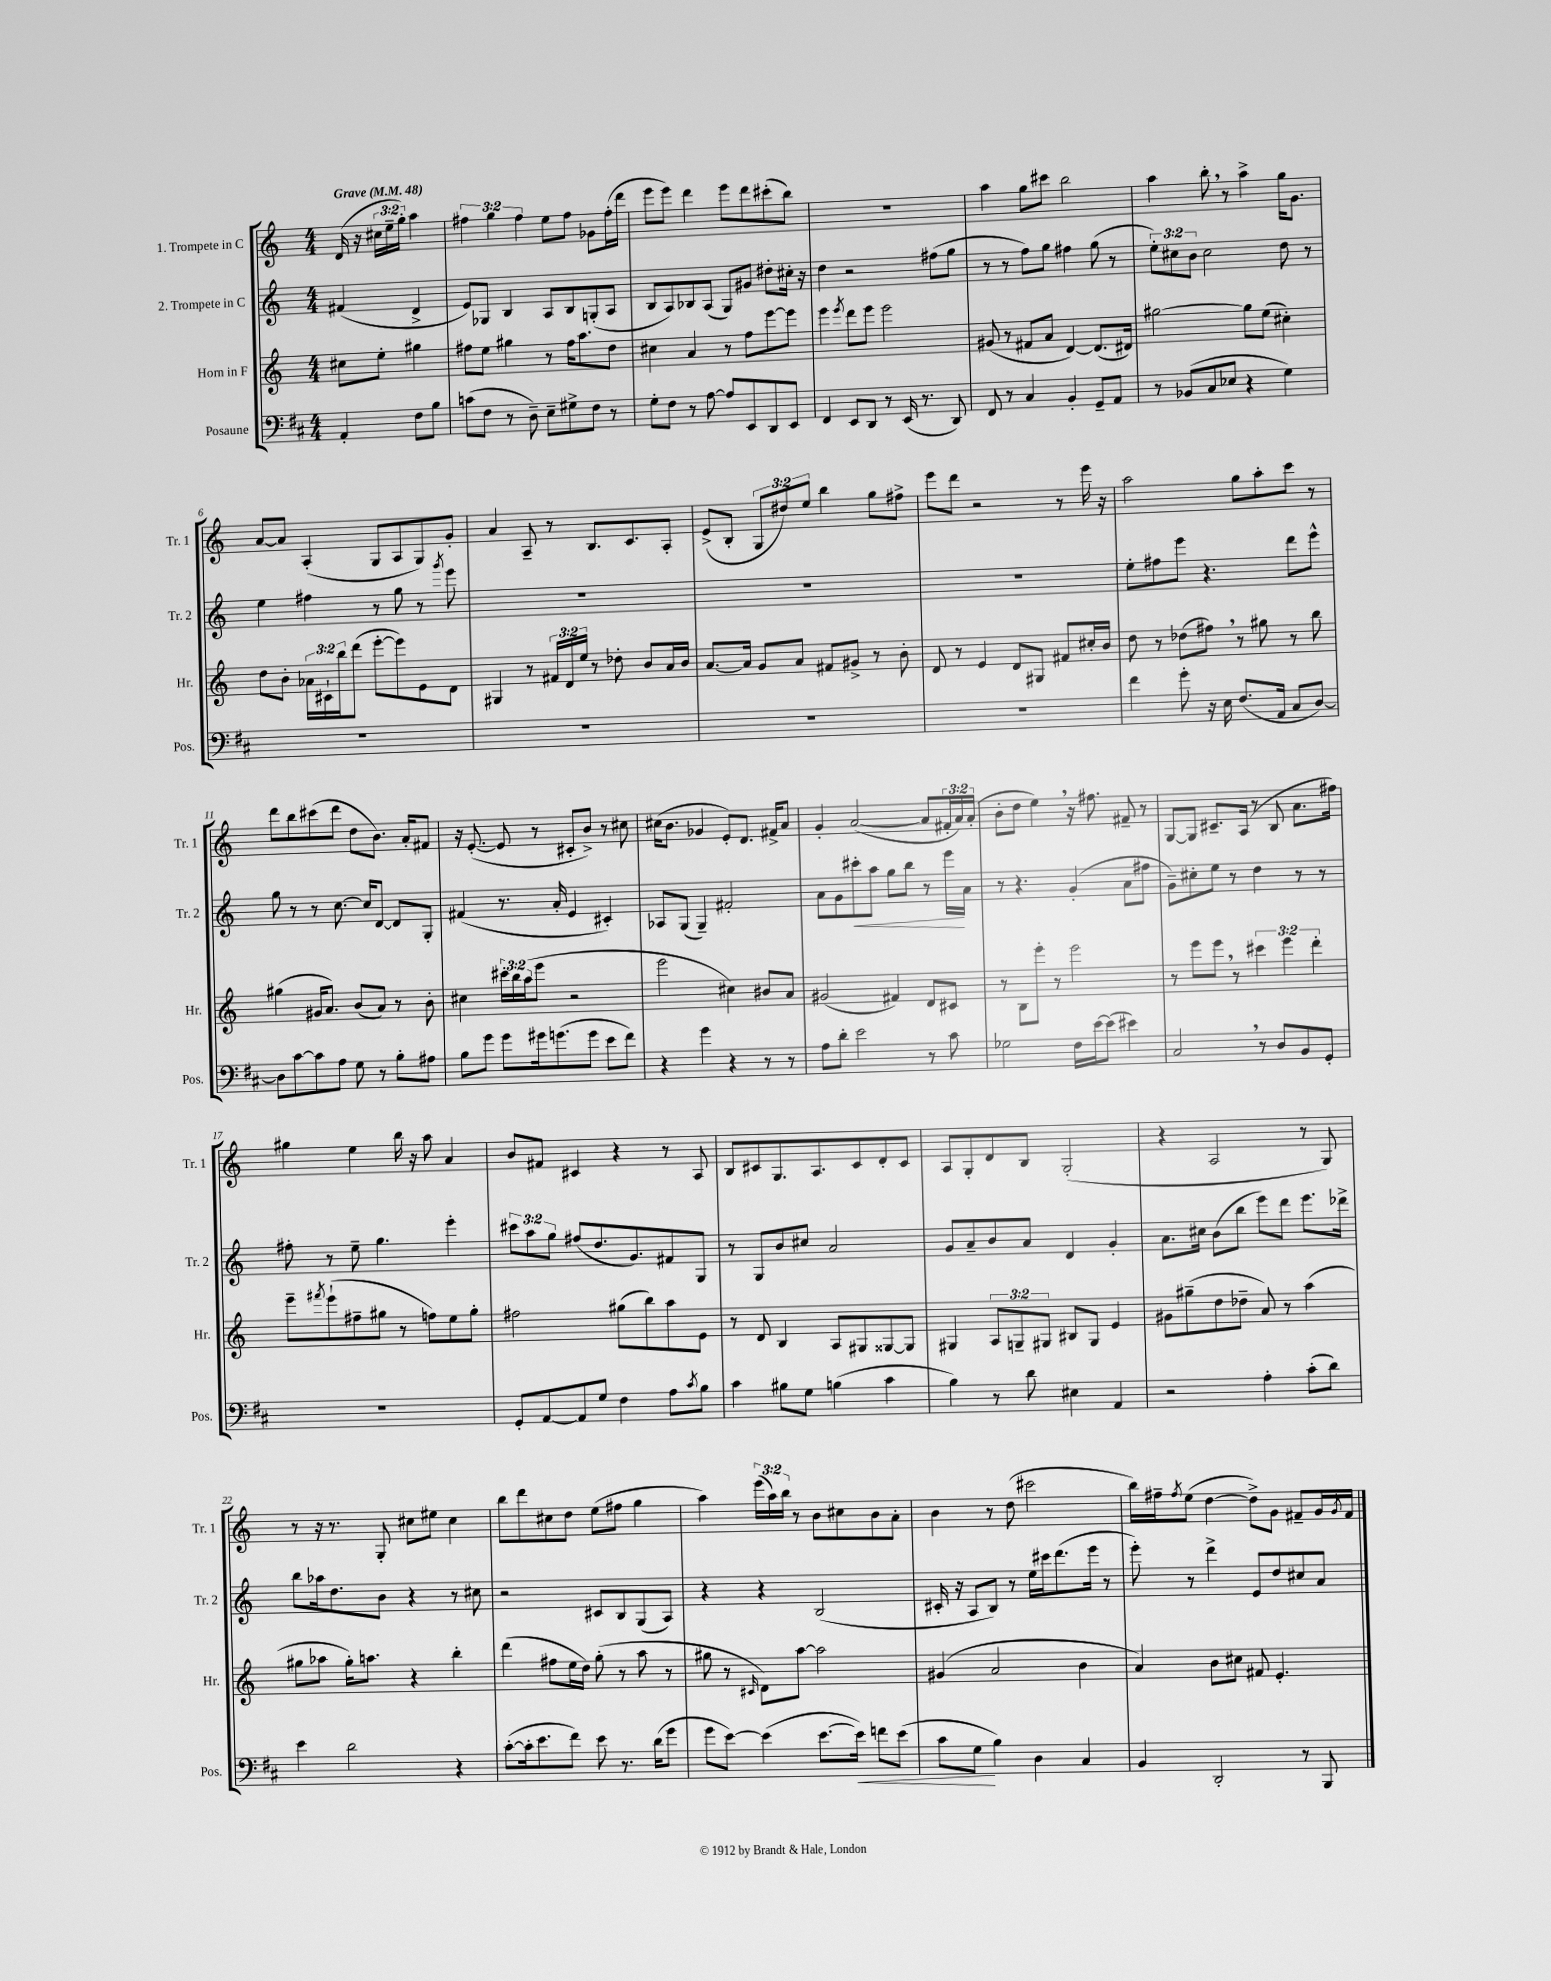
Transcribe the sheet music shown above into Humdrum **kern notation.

**kern	**dynam	**kern	**kern	**dynam	**kern
*part4	*part4	*part3	*part2	*part2	*part1
*staff4	*staff4	*staff3	*staff2	*staff2	*staff1
*I"Posaune	*	*I"Horn in F	*I"2. Trompete in C	*	*I"1. Trompete in C
*I'Pos.	*	*I'Hr.	*I'Tr. 2	*	*I'Tr. 1
*clefF4	*	*clefG2	*clefG2	*	*clefG2
*k[f#c#]	*	*k[]	*k[]	*	*k[]
*M4/4	*	*M4/4	*M4/4	*	*M4/4
*MM48	*	*MM48	*MM48	*	*MM48
=	=	=	=	=	=
!	!	!	!	!	!LO:TX:a:B:t=Grave
4AA'/	.	8cc#X\L	(4f#X/	.	(16d/
.	.	.	.	.	16r
.	.	8ee'\J	.	.	24cc#X\LL
.	.	.	.	.	24ee~\
.	.	.	.	.	24gg'\JJ)
8F#\L	.	4gg#X\	4d^/	.	4aa\
8B\J	.	.	.	.	.
=1	=1	=1	=1	=1	=1
(8cn\L	.	8ff#X\L	8e/L)	.	6ff#X\
8F#\J	.	8ee\J	8G-X/J	.	.
.	.	.	.	.	6gg\
8r	.	4gg#X\	4B/	.	.
.	.	.	.	.	6ff#\
8D~\)	.	.	.	.	.
8E~\L	.	8r	8A/L	.	8ee\L
8G#X^\	.	16ff#\KL	8B/	.	8ff#\J
.	.	8.aa\	.	.	.
8F#\J	.	.	(8Gn'/	.	8g-X\L
8r	.	8dd\J	8A/J	.	(16ff#'\L
.	.	.	.	.	16ddd\JJ
=2	=2	=2	=2	=2	=2
8G'\L	.	4cc#X\	8B/L	.	8eee\L
8F#\J	.	.	8A/)	.	8eee\J)
8r	.	4a/	8B-X/	.	4ddd\
[8A\	.	.	(8A/J	.	.
8A/L]	.	8r	8G/L)	.	8eee\L
8EE/	.	8ff\L	8g#X/J	.	8ddd\
8DD/	.	[8eee\	8dd#X'\L	.	(8ccc#X'\
8EE/J	.	8eee\J]	16cc#X'\Jk	.	8bb\J)
.	.	.	16r	.	.
=3	=3	=3	=3	=3	=3
4FF#/	.	4eee\	4dd\	.	1r
.	.	8qeee/	.	.	.
8EE/L	.	8ddd\L	2r	.	.
8DD/J	.	8eee\J	.	.	.
8r	.	2eee\	.	.	.
(16EE/	.	.	.	.	.
8.r	.	.	.	.	.
.	.	.	(8ff#X\L	.	.
8DD/)	.	.	8gg\J	.	.
=4	=4	=4	=4	=4	=4
8FF#/	.	(8g#X/	8r	.	4aa\
8r	.	8r	8r	.	.
4C#/	.	8f#X/L	8ff\L)	.	8gg\L
.	.	8a/J	8gg\J	.	8ccc#X\J
4BB'/	.	[4d/)	4ff#X\	.	2bb\
8GG~/L	.	(8.d/L]	(8gg\	.	.
8AA/J	.	.	8r	.	.
.	.	16d#X/Jk)	.	.	.
=5	=5	=5	=5	=5	=5
8r	.	[2gg#X\	12ee'\L)	.	4aa\
.	.	.	12cc#X\	.	.
(8BB-X/L	.	.	.	.	.
.	.	.	12b\J	.	.
8C#/	.	.	2cc#\	.	8bb',\
8E-X/J	.	.	.	.	8r
4r	.	8gg#\L]	.	.	4aa^\
.	.	(8ee\J	.	.	.
4G\)	.	4cc#X'\)	8dd\	.	16gg\KL
.	.	.	.	.	8.g\J
.	.	.	8r	.	.
!!LO:LB:g=z
=6	=6	=6	=6	=6	=6
1r	.	8dd\L	4ee\	.	[8a/L
.	.	8b'\J	.	.	8a/J]
.	.	24a-X\LL	4ff#X\	.	(4A'/
.	.	24c#X`\	.	.	.
.	.	24bb\J	.	.	.
.	.	(8ddd\J	.	.	.
.	.	[8eee'\L	8r	.	8G/L
.	.	8eee\])	8gg\	.	8A/
.	.	8e\	8r	.	8G/)
.	.	.	8qggg/	.	.
.	.	8d\J	8eee\	.	8g'/J
=7	=7	=7	=7	=7	=7
1r	.	4G#X/	1r	.	4a/
.	.	8r	.	.	8A~/
.	.	24f#X/LL	.	.	8r
.	.	24d/	.	.	.
.	.	24ee/JJ	.	.	.
.	.	8r	.	.	8.B/L
.	.	8dd-X'\	.	.	.
.	.	.	.	.	8.c/
.	.	8b/L	.	.	.
.	.	16a/L	.	.	8A'/J
.	.	16b/JJ	.	.	.
=8	=8	=8	=8	=8	=8
1r	.	[8.a/L	1r	.	(8e^/L
.	.	.	.	.	8B'/J
.	.	16a/Jk]	.	.	.
.	.	8g/L	.	.	12G/L
.	.	.	.	.	12dd#X/)
.	.	8a/J	.	.	.
.	.	.	.	.	12ee/J
.	.	8f#X/L	.	.	4bb\
.	.	8g#X^/J	.	.	.
.	.	8r	.	.	8gg\L
.	.	8b'\	.	.	8ff#X^\J
=9	=9	=9	=9	=9	=9
1r	.	8d/	1r	.	8eee\L
.	.	8r	.	.	8ddd\J
.	.	4e/	.	.	2r
.	.	8d/L	.	.	.
.	.	8G#X/J	.	.	.
.	.	8f#X/L	.	.	8r
.	.	16cc#X'/L	.	.	16eee\
.	.	16b/JJ	.	.	16r
=10	=10	=10	=10	=10	=10
4f#\	.	8dd\	8ee'\L	.	2aa\
.	.	8r	8ff#X\	.	.
8g'\	.	(8dd-X\L	8eee\J	.	.
16r	.	8ff#X,\J)	4.r	.	.
16E\	.	.	.	.	.
(8.F#/L	.	8r	.	.	8gg\L
.	.	8gg#X\	.	.	8aa'\
16AA/Jk	.	.	.	.	.
8C#/L	.	8r	8ddd\L	.	8ccc\J
[8D/J)	.	8bb\	8eee^^\J	.	8r
!!LO:LB:g=z
=11	=11	=11	=11	=11	=11
8D\L]	.	(4gg#X\	8gg\	.	8ddd\L
[8c#\	.	.	8r	.	8bb\
8c#\]	.	16g#X/KL	8r	.	(8ccc#X\
.	.	8.a/J)	.	.	.
8A\J	.	.	[8.cc\	.	8ddd\J
8G\	.	(8b/L	.	.	8dd\L
.	.	.	16cc/KL]	.	.
8r	.	8a/J)	[8d/J	.	8.b\J)
8B'\L	.	8r	8d/L]	.	.
.	.	.	.	.	16a'/KL
8A#X\J	.	8b'\	8G'/J	.	8f#X/J
=12	=12	=12	=12	=12	=12
8B\L	.	4cc#X\	(4f#X/	.	16r
.	.	.	.	.	([8.e'/
8g\J	.	.	.	.	.
8g\L	.	24ccc#X'\LL	8.r	.	8e/]
.	.	24bb\	.	.	.
.	.	(24aa\J	.	.	.
16g#X\k	.	8eee\J	.	.	8r
(8.gn\	.	.	16a'/	.	.
.	.	2r	4e/	.	8c#X'/L
8g\J	.	.	.	.	8b^/J)
8e\L	.	.	4c#X'/)	.	8r
8f#\J)	.	.	.	.	8cc#X\
=13	=13	=13	=13	=13	=13
4r	.	2eee\	8A-X/L	.	(16cc#X\KL
.	.	.	.	.	8.b\J
.	.	.	(8G/J	.	.
4g\	.	.	4G~/)	.	4g-X/
4r	.	4cc#X\)	2f#X'/	.	8e'/L)
.	.	.	.	.	8.d/J
8r	.	8b#X/L	.	.	.
.	.	.	.	.	16f#X^/KL
8r	.	8a/J	.	.	8a/J
=14	=14	=14	=14	=14	=14
8A\L	.	(2g#X/	8a\L	.	4g'/
8d'\J	.	.	8g\	.	.
!	!	!	!	!LO:HP:b	!
2e\	.	.	8ccc#X'\	<	([2a/
.	.	.	8aa\J	.	.
.	.	4f#X/)	8gg\L	.	.
.	.	.	8bb\J	.	.
8r	.	8d/L	8r	.	8a/L]
8c#\	.	8c#X/J	16eee\LL	.	24f#X'/L
.	.	.	.	.	24a/)
.	.	.	16a\JJ	[	.
.	.	.	.	.	(24a'/JJ
=15	=15	=15	=15	=15	=15
2G-X\	.	8r	8r	.	8b'\L
.	.	8B\L	4.r	.	8dd\J
.	.	8eee'\J	.	.	4ee,\)
.	.	8r	.	.	.
16F#\LL	.	2eee\	(4g'/	.	16r
[16e\J	.	.	.	.	8.ff#X\
(8e\J]	.	.	.	.	.
4e#X\)	.	.	8a\L	.	8f#X~/
.	.	.	8ff#X\J	.	8r
=16	=16	=16	=16	=16	=16
2C#,/	.	8r	8g~\L)	.	[8G/L
.	.	8eee\L	8cc#X'\	.	8G/J]
.	.	8eee,\J	8ee\J	.	8.c#X~/L
.	.	8r	8r	.	.
.	.	.	.	.	(16A/Jk
8r	.	6ccc#X\	4dd\	.	8r
8D/L	.	.	.	.	8B/
.	.	6eee\	.	.	.
8BB/	.	.	8r	.	8.a\L
.	.	6ddd'\	.	.	.
8GG'/J	.	.	8r	.	.
.	.	.	.	.	16ff#X\Jk)
!!LO:LB:g=z
=17	=17	=17	=17	=17	=17
1r	.	8eee~\L	8ff#X'\	.	4gg#X\
.	.	8qfff#X/	.	.	.
.	.	(8eee`\	8r	.	.
.	.	8ff#X~\	8ee~\	.	4ee\
.	.	8gg#X\J	4.gg\	.	.
.	.	8r	.	.	16bb\
.	.	.	.	.	16r
.	.	8ffn\L)	.	.	8aa\
.	.	8ee\	4eee'\	.	4a/
.	.	8gg#'\J	.	.	.
=18	=18	=18	=18	=18	=18
8GG'/L	.	2ff#X\	12ccc#X\L	.	8b/L
.	.	.	12aa\	.	.
[8AA/	.	.	.	.	8f#X/J
.	.	.	12gg\J	.	.
8AA/]	.	.	(8ff#X/L	.	4c#X/
8G/J	.	.	8.dd/	.	.
4F#\	.	(8gg#X\L	.	.	4r
.	.	.	8.g/)	.	.
.	.	8bb\)	.	.	.
8A\L	.	8aa\	8f#X/	.	8r
8qc#/	.	.	.	.	.
8B\J	.	8e\J	8G/J	.	8A/
=19	=19	=19	=19	=19	=19
4c#\	.	8r	8r	.	8B/L
.	.	8d/	8G/L	.	8c#X/
8B#X\L	.	4B/	8b/	.	8.G/
8G\J	.	.	8cc#X/J	.	.
.	.	.	.	.	8.A/
(4Bn\	.	8A/L	2a/	.	.
.	.	8G#X/	.	.	8c#/
4c#\	.	[8G##X/	.	.	8d'/
.	.	8G##/J]	.	.	8c#/J
=20	=20	=20	=20	=20	=20
4B\)	.	4G#X/	8g/L	.	8A/L
.	.	.	8a~/	.	8G'/
8r	.	12A/L	8b/	.	8d/
.	.	12Gn~/	.	.	.
8d\	.	.	8a/J	.	8B/J
.	.	12G#X/J	.	.	.
4E#X\	.	8B#X/L	4d/	.	(2G'/
.	.	8G#/J	.	.	.
4AA/	.	4e/	4g'/	.	.
=21	=21	=21	=21	=21	=21
2r	.	8g#X\L	8.a\L	.	4r
.	.	(8gg#X~\	.	.	.
.	.	.	16cc#X\Jk	.	.
.	.	8dd\	(8b\L	.	2A/
.	.	8dd-X~\J	8bb\J	.	.
4A'\	.	8a/)	8eee\L)	.	.
.	.	8r	8ddd\J	.	.
(8c#'\L	.	(4aa\	8.eee\L	.	8r
8d\J)	.	.	.	.	8G/)
.	.	.	16ddd-X^\Jk	.	.
!!LO:LB:g=z
=22	=22	=22	=22	=22	=22
4e\	.	8gg#X\L	8bb\L	.	8r
.	.	8aa-X\J	16aa-X\k	.	16r
.	.	.	8.dd\	.	8.r
2d\	.	16gg#'\KL)	.	.	.
.	.	8.aan\J	.	.	.
.	.	.	8b\J	.	8G'/
.	.	4r	4r	.	8cc#X\L
.	.	.	.	.	8ee#X\J
4r	.	4bb'\	8r	.	4cc#\
.	.	.	8cc#X\	.	.
=23	=23	=23	=23	=23	=23
([8c#'\L	.	(4ddd\	2r	.	8bb\L
16c#'\k]	.	.	.	.	8ddd\
8.e\	.	.	.	.	.
.	.	8ff#X\L	.	.	8cc#X\
8f#\J)	.	16ee\L	.	.	8dd\J
.	.	16dd\JJ)	.	.	.
8e\	.	(8gg'\	8c#X/L	.	(8ee\L
8.r	.	8r	8B/	.	8ff#X\J
.	.	8aa\	(8G/	.	4gg\
(16d\KL	.	.	.	.	.
8g\J	.	8r	8A/J)	.	.
=24	=24	=24	=24	=24	=24
8g\L	.	8gg#X\	4r	.	4aa\)
[8e\J)	.	8r	.	.	.
.	.	16qqc#X/	.	.	.
(4e\]	.	8d\L)	4r	.	(24eee\LL
.	.	.	.	.	24aa\)
.	.	.	.	.	24bb\JJ
.	.	[8aa\J	.	.	8r
[8.e\L	.	2aa\]	(2B/	.	8b\L
.	.	.	.	.	8cc#X\
!	!LO:HP:b	!	!	!	!
16e\Jk])	<	.	.	.	.
8fn\L	.	.	.	.	8b\
(8e\J	.	.	.	.	8a'\J
=25	=25	=25	=25	=25	=25
8c#\L	.	(4g#X/	16c#X'/	.	4b\
.	.	.	16r	.	.
8G\J	.	.	8A/L	.	.
4B\)	[	2a/	8B/J)	.	8r
.	.	.	8r	.	(8dd\
4D\	.	.	16ee\LL	.	2ccc#X\
.	.	.	16ccc#X\J	.	.
.	.	.	(8.ddd\	.	.
4C#/	.	4b\	.	.	.
.	.	.	16eee\Jk	.	.
.	.	.	8r	.	.
=26	=26	=26	=26	=26	=26
4BB/	.	4a/)	8eee'\)	.	16bb\LL)
.	.	.	.	.	16ff#X~\J
.	.	.	.	.	8qff#/
.	.	.	8r	.	(8ee\J
2DD'/	.	8b\L	4ddd^\	.	[4dd\
.	.	8cc#X\J	.	.	.
.	.	8f#X/	8e/L	.	8dd^\L])
.	.	4.e'/	8dd/	.	8g\J
8r	.	.	8cc#X/	.	8f#X~/L
8BBB/	.	.	8a/J	.	16g/L
.	.	.	.	.	8qg/
.	.	.	.	.	16f#/JJ
==	==	==	==	==	==
*-	*-	*-	*-	*-	*-
